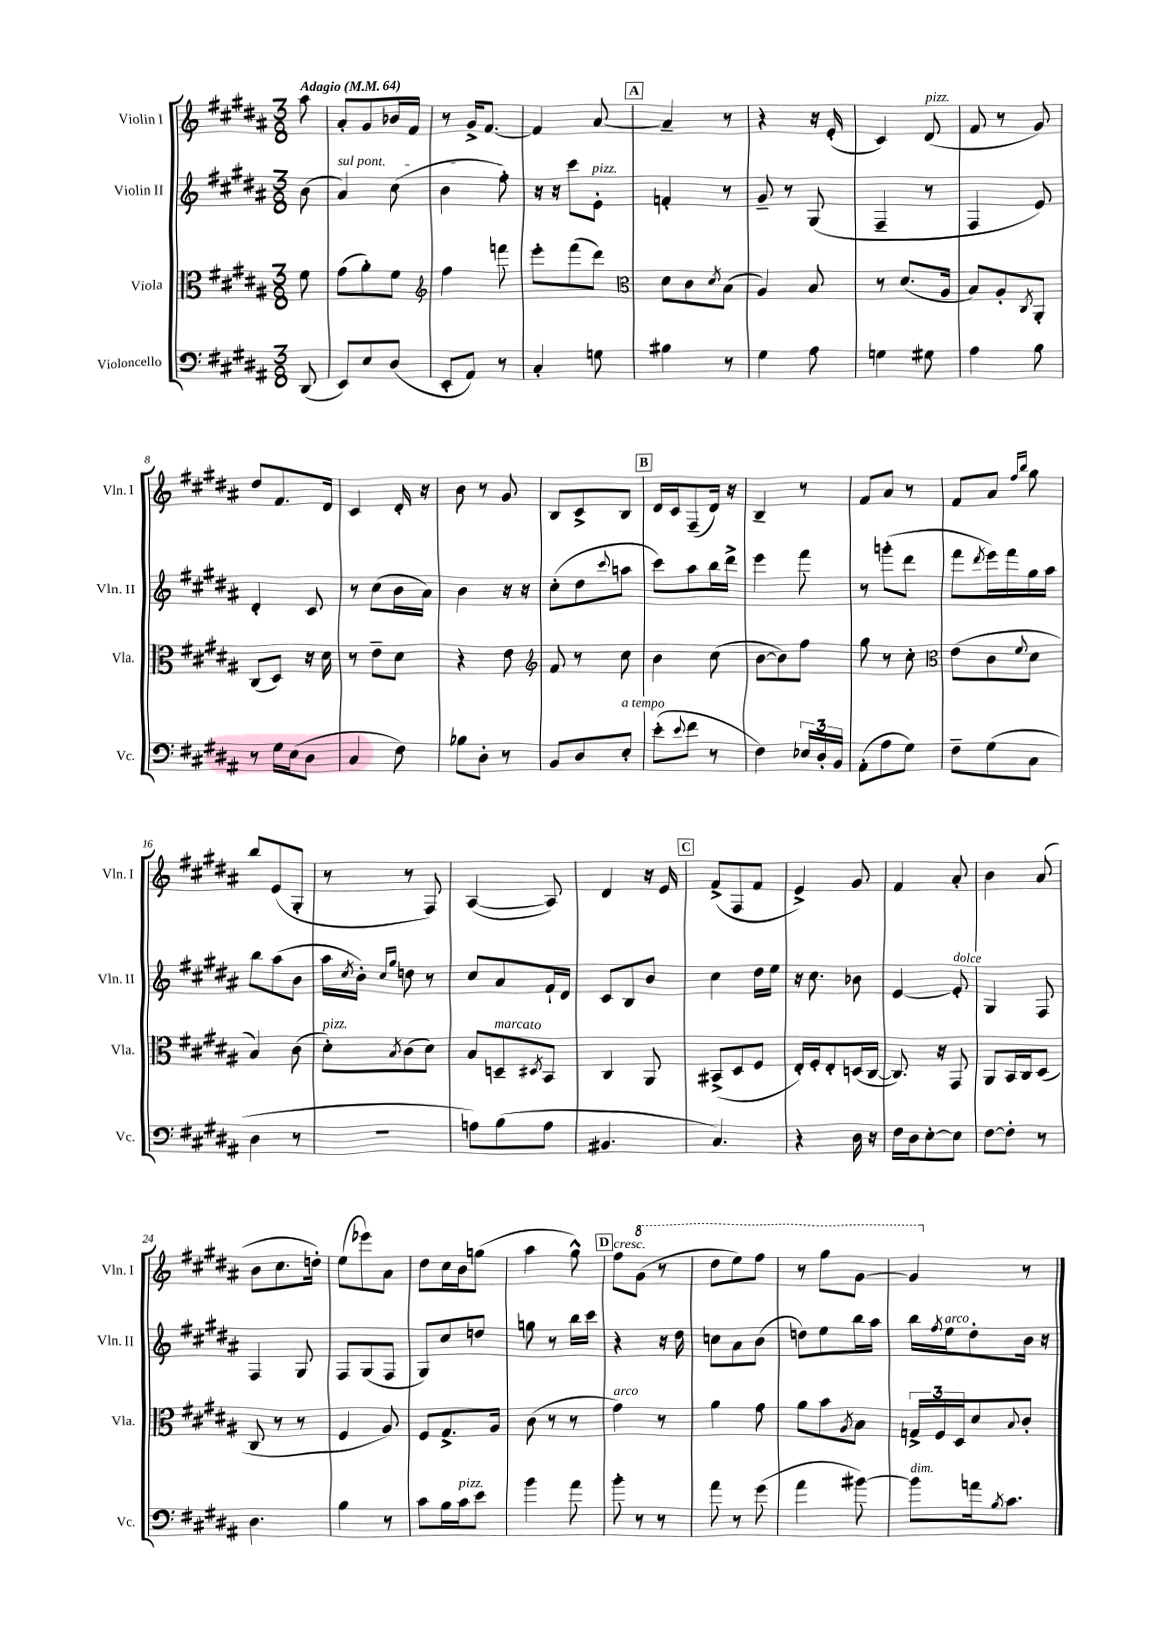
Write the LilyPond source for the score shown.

<<
\new StaffGroup <<
\new Staff = "s0" \with { instrumentName = "Violin I" shortInstrumentName = "Vln. I" } {
    \clef treble \key b \major \numericTimeSignature \time 3/8 \partial 8 \tempo "Adagio" 4 = 64
    ais''8 |
    ais'8-. gis'8 bes'16 fis'16 |
    r8 gis'16-> fis'8.~ |
    fis'4 ais'8~ |
    \mark \markup { \box "A" } ais'4-- r8 |
    r4 r16 e'16-.( |
    cis'4) dis'8^\markup { \italic "pizz." }( |
    fis'8 r8 gis'8) |
    dis''8 fis'8. dis'16 |
    cis'4 dis'16-. r16 |
    b'8 r8 gis'8 |
    b8 cis'8-> b8 |
    \mark \markup { \box "B" } dis'16 cis'16 fis8--( dis'16) r16 |
    b4-- r8 |
    fis'8 ais'8 r8 |
    fis'8 ais'8 \grace { fis''16 b''16 } gis''8 |
    b''8 e'8( gis8-. |
    r8 r8 fis8) |
    ais4~( ais8) |
    dis'4 r16 e'16 |
    \mark \markup { \box "C" } fis'8->( fis8 fis'8 |
    e'4->) gis'8 |
    fis'4 ais'8-. |
    b'4 ais'8( |
    b'8 cis''8. d''16-.) |
    e''8( ees'''8) ais'8 |
    dis''8 cis''16 b'16 g''8( |
    ais''4 gis''8-^) |
    \mark \markup { \box "D" } fis''8^\markup { \italic "cresc." } \ottava #1 gis''8( r8 |
    dis'''8 e'''8) fis'''8 |
    r8 gis'''8 gis''8~ |
    gis''4 \ottava #0 r8 \bar "|." |
}
\new Staff = "s1" \with { instrumentName = "Violin II" shortInstrumentName = "Vln. II" } {
    \clef treble \key b \major \numericTimeSignature \time 3/8 \partial 8
    b'8( |
    \once \override TextSpanner.bound-details.left.text = \markup { \italic "sul pont." } ais'4\startTextSpan) cis''8( |
    b'4 fis''8-.\stopTextSpan) |
    r16 r16 cis'''8 e'8-.^\markup { \italic "pizz." } |
    \mark \markup { \box "A" } f'4-. r8 |
    gis'8-- r8 gis8( |
    fis4-- r8 |
    fis4 e'8) |
    dis'4-. cis'8 |
    r8 cis''8( b'16 ais'16) |
    b'4 r16 r16 |
    cis''8-.( dis''8 \appoggiatura { cis'''8 } a''8 |
    \mark \markup { \box "B" } cis'''8) ais''8 b''16 dis'''16-> |
    e'''4 fis'''8 |
    r8 g'''8-.( dis'''8 |
    fis'''8 \acciaccatura { dis'''8 } e'''16) fis'''16 gis''16 ais''16 |
    b''8 ais''8( b'8 |
    ais''16 \acciaccatura { cis''8 } b'16-.) \grace { cis''16 gis''16 } d''8 r8 |
    cis''8 ais'8 fis'16-! dis'16 |
    cis'8 b8 b'8 |
    \mark \markup { \box "C" } cis''4 dis''16 e''16 |
    r16 cis''8. bes'8 |
    e'4~ e'8-.^\markup { \italic "dolce" } |
    gis4 fis8 |
    fis4 gis8 |
    fis8 gis8( fis8 |
    gis8) cis''8 d''8 |
    g''8 r8 b''16 cis'''16 |
    \mark \markup { \box "D" } r4 r16 dis''16 |
    c''8 ais'8 b'8( |
    d''8) e''8 b''16 ais''16 |
    b''16 \acciaccatura { fis''8 } e''16^\markup { \italic "arco" } dis''8-. b'16 r16 \bar "|." |
}
\new Staff = "s2" \with { instrumentName = "Viola" shortInstrumentName = "Vla." } {
    \clef alto \key b \major \numericTimeSignature \time 3/8 \partial 8
    fis'8 |
    gis'8( ais'8-.) fis'8 |
    \clef treble fis''4 f'''8 |
    e'''8-. fis'''8( dis'''8) |
    \mark \markup { \box "A" } \clef alto dis'8 cis'8 \acciaccatura { dis'8 } b8( |
    ais4) b8 |
    r8 dis'8.( ais16 |
    b8) ais8-. \acciaccatura { cis8 } ais,8-. |
    cis8( dis8) r16 dis'16 |
    r8 e'8-- dis'8 |
    r4 e'8 |
    \clef treble fis'8 r8 cis''8 |
    \mark \markup { \box "B" } b'4 cis''8( |
    b'8~ b'8) fis''8 |
    gis''8 r8 cis''8-. |
    \clef alto e'8( cis'8 \appoggiatura { fis'8 } dis'8 |
    b4) cis'8( |
    dis'8-.^\markup { \italic "pizz." }) \acciaccatura { b8 } cis'8( dis'8) |
    b8 d8--^\markup { \italic "marcato" } \acciaccatura { dis8 } b,8 |
    cis4 ais,8 |
    \mark \markup { \box "C" } bis,8->( dis8 fis8 |
    e16-.) fis16-. e8-. d16( cis16~ |
    cis8.) r16 gis,8 |
    ais,8 b,16 cis16 dis8( |
    cis8 r8 r8 |
    fis4 ais8) |
    fis8 gis8.-> ais16 |
    cis'8( r8 r8 |
    \mark \markup { \box "D" } gis'4^\markup { \italic "arco" }) r8 |
    ais'4 gis'8 |
    ais'8 b'8 \acciaccatura { ais8 } b8 |
    \tuplet 3/2 { g16-> fis16 dis16 } dis'8 \appoggiatura { b8 } cis'8-. \bar "|." |
}
\new Staff = "s3" \with { instrumentName = "Violoncello" shortInstrumentName = "Vc." } {
    \clef bass \key b \major \numericTimeSignature \time 3/8 \partial 8
    dis,8( |
    e,8) e8 dis8( |
    e,8-. ais,8) r8 |
    cis4-. g8 |
    \mark \markup { \box "A" } bis4 r8 |
    gis4 ais8 |
    g4 gis8 |
    ais4 b8 |
    r8 gis16 e16( dis8 |
    cis4 fis8) |
    bes8 dis8-. r8 |
    b,8 dis8 e8-.^\markup { \italic "a tempo" } |
    \mark \markup { \box "B" } e'8-.( \appoggiatura { e'8 } fis'8 r8 |
    fis4) \tuplet 3/2 { ees16 dis16-. b,16 } |
    ais,8-.( ais8 gis8) |
    fis8-- gis8( cis8 |
    dis4 r8 |
    R4. |
    a8) b8( a8 |
    bis,4. |
    \mark \markup { \box "C" } cis4.) |
    r4 dis16 r16 |
    fis16 dis16 e8~-. e8 |
    fis8~ fis8-. r8 |
    dis4. |
    b4 r8 |
    cis'8 b16 cis'16^\markup { \italic "pizz." } e'8 |
    b'4 ais'8 |
    \mark \markup { \box "D" } b'8-. r8 r8 |
    ais'8 r8 gis'8( |
    ais'4 bis'8~) |
    bis'8^\markup { \italic "dim." } a'16 \acciaccatura { b8 } cis'8. \bar "|." |
}
>>
>>
